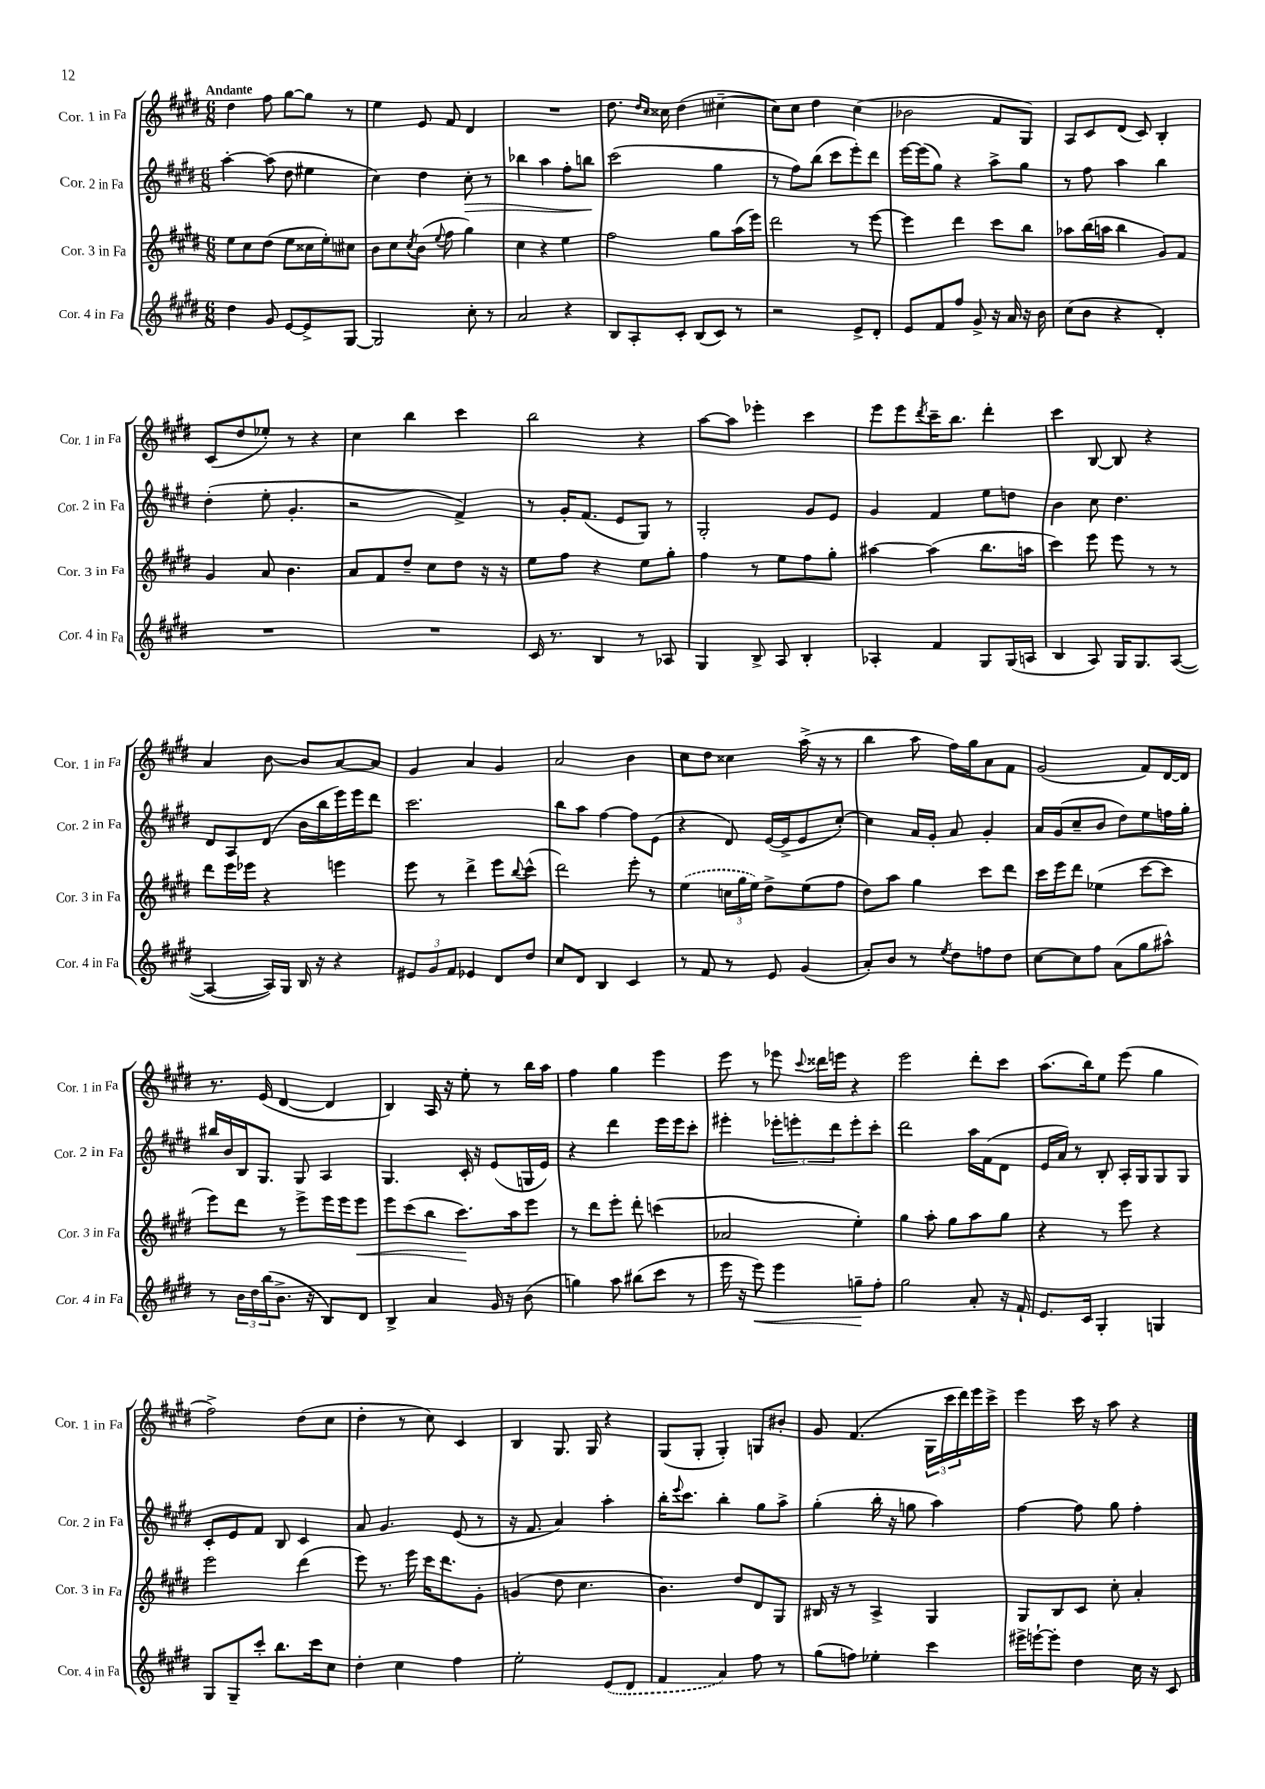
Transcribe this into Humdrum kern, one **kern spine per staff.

**kern	**kern	**kern	**kern
*staff4	*staff3	*staff2	*staff1
*clefG2	*clefG2	*clefG2	*clefG2
*k[f#c#g#d#]	*k[f#c#g#d#]	*k[f#c#g#d#]	*k[f#c#g#d#]
*M6/8	*M6/8	*M6/8	*M6/8
4dd#\	8ee\L	[4aa'\	4dd#\
.	8cc#\	.	.
8g#/	(8dd#\J	(8aa\]	8ff#\
[8e/L	8ee\L	8dd#\	[8gg#\L
8e^/]	16cc##\L	4ee#\	8gg#\]J
.	16ee'\J)	.	.
[8G#/J	8cc#\J	.	8r
=	=	=	=
2G#/]	8b\L	4cc#\)	4ee\
.	8cc#\	.	.
.	8qcc#/	.	.
.	(8b\J	4dd#\	8e/
.	8qqee/	.	.
.	8ff#\	.	8f#/
8cc#'\	4gg#\)	8cc#'\	4d#/
8r	.	8r	.
=	=	=	=
2a/	4cc#\	4bb-\	2.r
.	4r	4aa\	.
4r	4ee\	8ff#'\L	.
.	.	8bb\J	.
=	=	=	=
8B/L	2ff#\	(2ccc#\	8.dd#\
8A'/	.	.	.
.	.	.	16qqdd#/LL
.	.	.	16qqcc#/JJ
.	.	.	16cc##\
8c#'/J	.	.	(4dd#\
(8B/L	.	.	.
8c#/J)	8gg#\L	4gg#\	[4cc#~\
8r	(16aa\L	.	.
.	16eee\JJ)	.	.
=	=	=	=
2r	2ddd#\	8r	8cc#\]L)
.	.	8ff#\L)	8cc#\J
.	.	(8bb\J	4dd#\
.	.	8ccc#\L	.
8e^/L	8r	8eee'\)	(4cc#\
8d#'/J	[8eee\	8ddd#\J	.
=	=	=	=
8e/L	4eee\]	[16eee\LL	2b-\
.	.	(16eee\]J	.
8f#/	.	8gg#\J)	.
8ff#/J	4ddd#\	4r	.
8g#^/	.	.	.
16r	8ccc#\L	8aa^\L	8f#/L
16a/	.	.	.
16r	8bb\J	8gg#\J	8G#/J)
16b\	.	.	.
=	=	=	=
(8cc#\L	8aa-\L	8r	8A/L
8b\J	(16bb\L	8ff#\	8c#/
.	16aa\JJ	.	.
4r	4bb\	4aa\	(8d#/J
.	.	.	8c#/)
4d#'/)	8g#/L)	4bb\	4B'/
.	8f#/J	.	.
=	=	=	=
2.r	4g#/	(4dd#'\	(8c#/L
.	.	.	8dd#/
.	8a/	8ee'\	8ee-'/J)
.	4.b\	4.g#'/	8r
.	.	.	4r
=	=	=	=
2.r	8a/L	2r	4cc#\
.	8f#/	.	.
.	8dd#~/J	.	4bb\
.	8cc#\L	.	.
.	8dd#\J	4f#^/)	4ccc#\
.	16r	.	.
.	16r	.	.
=	=	=	=
16c#/	8ee\L	8r	2bb\
8.r	.	.	.
.	8ff#\J	16g#'/LK	.
.	.	(8.f#/J	.
4B/	4r	.	.
.	.	8e/L	.
8r	8ee\L	8G#/J)	4r
8A-/	8gg#'\J	8r	.
=	=	=	=
4G#/	4ff#\	2G#'/	[8aa\L
.	.	.	8aa\]J
8B^/	8r	.	4eee-'\
8A/	8ee\L	.	.
4B'/	8ff#\	8g#/L	4ccc#\
.	8gg#'\J	8e/J	.
=	=	=	=
4A-'/	[4aa#\	4g#/	8eee\L
.	.	.	8eee\
.	.	.	8qddd#/
4f#/	(4aa#\]	4f#/	16ccc#~\K
.	.	.	8.bb\J
8G#/L	8.bb\L	8ee\L	4ddd#'\
(16G#/L	.	8dd\J	.
16A/JJ	16aa\Jk	.	.
=	=	=	=
4B/	4ccc#\)	4b\	4ccc#\
8A/)	8eee\	8cc#\	[8B/
16G#/LK	8eee\	4.dd#\	8B/]
8.G#/	.	.	.
.	8r	.	4r
([8A/J	8r	.	.
=	=	=	=
4A/_	8ddd#\L	8d#/L	4a/
.	16eee\L	8A/	.
.	16eee-\JJ	.	.
16A/]LL)	4r	(8d#/J	[8b\
16G#/JJ	.	.	.
16B/	.	16b\LL	8b/]L
16r	.	16bb\	.
4r	4eee\	16eee\)	[8a/
.	.	16eee\J	.
.	.	8ddd#\J	8a/]J
=	=	=	=
12e#/L	8eee\	2.ccc#\	4g#/
12g#/	.	.	.
.	8r	.	.
12f#/J	.	.	.
4e-/	4ddd#^\	.	4a/
8d#/L	8eee\L	.	4g#/
.	8qqbb/	.	.
8dd#/J	(8ccc#^^\J	.	.
=	=	=	=
8cc#/L	2ddd#\)	8bb\L	2a/
8d#/J	.	8aa\J	.
4B/	.	[4ff#\	.
4c#/	8eee'\	8ff#\]L	4b\
.	8r	(8e\J	.
=	=	=	=
8r	(4ee\	4r	8cc#\L
8f#/	.	.	8dd#\J
8r	24cc\LL	8d#/)	4cc##\
.	24gg#\	.	.
.	24ee\JJ)	.	.
8e/	8dd#^\L	([16e/LL	.
.	.	16e^/]J	.
(4g#/	(8ee\	8e/	(16aa^\
.	.	.	16r
.	8ff#\J	[8cc#'/J)	8r
=	=	=	=
8a'/L)	8dd#\L)	4cc#\]	4bb\
8b/J	8aa\J	.	.
8r	4gg#\	16a/LL	8aa\
.	.	16g#'/JJ	.
8qee/	.	.	.
8dd#\L	.	8a/	16ff#\LL)
.	.	.	16gg#\J
8ff\	8ccc#\L	4g#'/	8a\
8dd#\J	8ddd#\J	.	8f#\J
=	=	=	=
[8cc#\L	16ccc#\LL	16a/LL	(2g#/
.	16eee\J	(16g#/J	.
8cc#\]	8ddd#\J	8cc#~/	.
8ff#\J	(4ee-\	8b/J	.
(8a\L	.	8dd#\L)	.
8gg#\	[8ccc#\L	8ee\	8f#/L)
8aa#^^\J)	8ccc#\]J	16ff\L	[16d#/L
.	.	16gg#'\JJ	16d#/]JJ
=	=	=	=
8r	8eee\L)	16bb#/LL	8.r
.	.	16b/	.
24b\LL	8ddd#\J	16B/J	.
24dd#\	.	.	.
.	.	8.G#/J	(16e/
(24bb\J	.	.	.
8.b^\J	8r	.	[4d#/
.	8eee^\L	8G#/	.
16r	.	.	.
8B/L)	16eee\L	4A/	4d#/]
.	16eee\J	.	.
8d#/J	8eee\J	.	.
=	=	=	=
4B^/	8eee\L	4.G#/	4B/)
.	(8ccc#\	.	.
4a/	8bb\J	.	16A/
.	.	.	16r
.	8.ccc#\L)	16c#'/	8ee'\
.	.	16r	.
16g#/	.	(8e/L	8r
16r	16aa\k	.	.
(8b\	8eee\J	16G/L	16bb\LL
.	.	16e/JJ)	16aa\JJ
=	=	=	=
4gg\)	8r	4r	4ff#\
.	8ddd#\L	.	.
8aa\	8eee'\J	4ddd#\	4gg#\
(8bb#\L	8ddd#'\	.	.
8ccc#\J	(4ccc\	16eee\LL	4eee\
.	.	16eee\J	.
8r	.	8ccc#'\J	.
=	=	=	=
16eee\	2a-/	4eee#'\	8eee\
16r	.	.	.
8eee\)	.	.	8r
4eee\	.	12eee-'\L	8eee-\
.	.	12eee'\	.
.	.	.	8qqccc#/
.	.	.	16ddd##\LL
.	.	12ddd#\	.
.	.	.	16eee\JJ
8gg~\L	4ee'\)	8eee'\	4r
8ff#'\J	.	8ccc#'\J	.
=	=	=	=
2gg#\	4gg#\	2ddd#\	2eee\
.	8aa'\	.	.
.	8gg#\L	.	.
8a'/	8aa\	16aa\LL	8ddd#'\L
.	.	(16f#\J	.
16r	8gg#\J	8d#\J	8ccc#\J
16f#`/	.	.	.
=	=	=	=
8.e/L	4r	16e/LL	(8.aa\L
.	.	16a/JJ)	.
.	.	8r	.
16c#/Jk	.	.	16bb\k)
4G#'/	8r	8B'/	8ee\J
.	8eee\	16A'/LL	(8eee\
.	.	16G#/J	.
4G/	4r	8G#/	4gg#\
.	.	8G#/J	.
=	=	=	=
8G#/L	2eee\	8c#'/L	2ff#^\)
8G#~/	.	8e/	.
8ccc#'/J	.	8f#/J	.
8.bb\L	.	8B/	.
.	(4ddd#\	4c#/	(8dd#\L
16ccc#\k	.	.	.
8cc#\J	.	.	8cc#\J
=	=	=	=
4dd#'\	8eee\)	8a/	4dd#'\
.	8.r	4.g#/	.
4cc#\	.	.	8r
.	16eee\	.	.
.	16ccc#\LK	.	8cc#\)
.	8.ddd#\	.	.
4ff#\	.	(8e/	4c#/
.	8g#'\J	8r	.
=	=	=	=
2ee'\	(4g/	16r	4B/
.	.	8.f#/	.
.	8dd#\	4a/)	8.G#/
.	4.cc#\	.	.
.	.	.	16G#/
(8e/L	.	4aa'\	4r
8d#/J	.	.	.
=	=	=	=
4f#/	4.b\)	16bb'\LK	(8G#/L
.	.	8qqeee/	.
.	.	8.ccc#\J	.
.	.	.	8G#'/J
4a/)	.	4bb'\	4G#'/)
.	8dd#/L	.	.
8ff#\	8d#/	8gg#\L	8G/L
8r	8G#/J	8aa^\J	8b#'/J
=	=	=	=
(8gg#\L	16B#/	(4gg#'\	8g#/
.	16r	.	.
8ff\J)	8r	.	(4.f#/
4ee-'\	4A^/	16bb'\	.
.	.	16r	.
.	.	8gg\	.
4ccc#\	4G#/	4aa\)	24G#\LL
.	.	.	24ccc#\
.	.	.	24ddd#\)
.	.	.	16eee\
.	.	.	16ccc#^\JJ
=	=	=	=
16eee#^\LL	8G#/L	[4ff#\	4eee\
[16eee`\J	.	.	.
8eee'\]J	8B/	.	.
4dd#\	8c#/J	8ff#\]	16ccc#\
.	.	.	16r
.	8cc#'\	8gg#\	8aa\
16cc#\	4a'/	4ff#'\	4r
16r	.	.	.
8c#/	.	.	.
==	==	==	==
*-	*-	*-	*-
